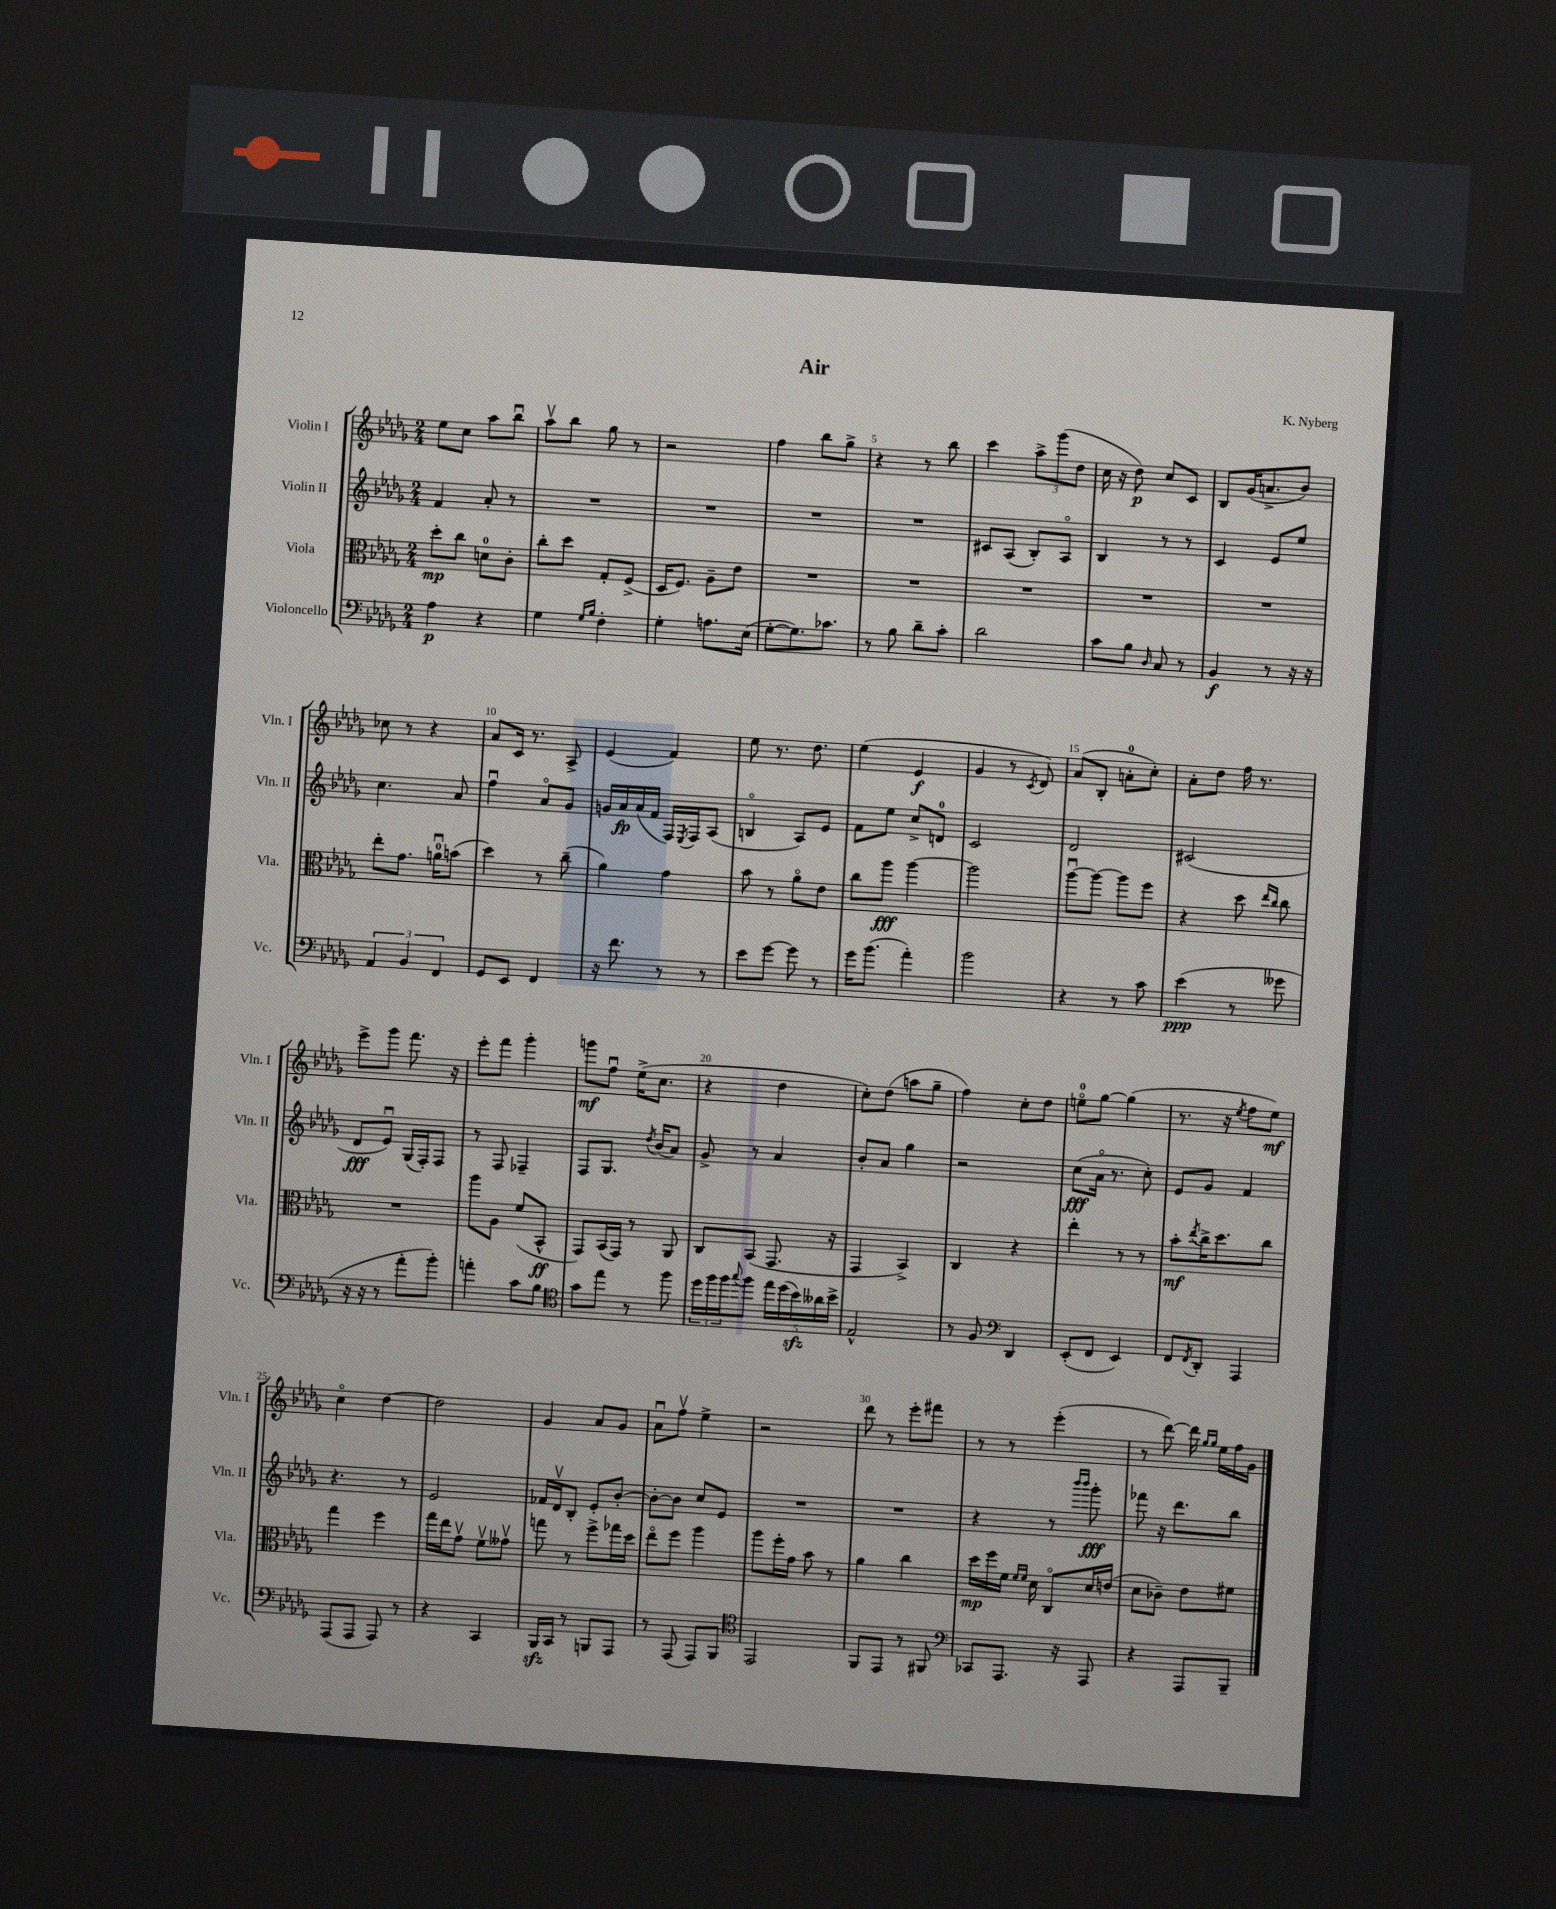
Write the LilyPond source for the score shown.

\header { title = "Air" composer = "K. Nyberg" }
<<
\new StaffGroup <<
\new Staff = "s0" \with { instrumentName = "Violin I" shortInstrumentName = "Vln. I" } {
    \clef treble \key des \major \numericTimeSignature \time 2/4
    ees''8 c''8 aes''8 bes''8\downbow |
    aes''8\upbow bes''8 ges''8 r8 |
    r2 |
    f''4 bes''8 ges''8-> |
    r4 r8 bes''8 |
    c'''4 \tuplet 3/2 { aes''8-> ges'''8( des''8 } |
    c''16 r16 des''8\p) c''8 c'8 |
    bes8 ges'16( a'8.-> bes'8) |
    ces''8 r8 r4 |
    aes'8 c'16 r8. aes8-> |
    ees'4( f'4) |
    ees''8 r8. des''8. |
    ees''4( ees'4\f |
    ges'4 r8 \acciaccatura { c'8 } des'8) |
    aes'8( bes8-. a'8-0-. c''8-.) |
    aes'8-. des''8 f''16 r8. |
    ees'''8-> ges'''8 f'''8. r16 |
    ees'''8-. f'''8 ges'''4-. |
    g'''8\mf f''8\downbow ees''16->( c''8. |
    r4 des''4 |
    c''8-.) des''8( a''8 ges''8-- |
    f''4) c''8-. des''8 |
    e''8-0\flageolet ges''8~ ges''4( |
    r8. r16 \acciaccatura { ees''8 } f''8 ees''8\mf) |
    c''4\flageolet des''4~ |
    des''2 |
    ges'4 aes'8 ges'8 |
    aes'8\downbow f''8\upbow ees''4-> |
    r2 |
    des'''8 r8 ees'''8-. fis'''8 |
    r8 r8 ees'''4-.( |
    r8 des'''8~) des'''16 \grace { ges''16 ges''16 } ees''16 f''16 ges'16 \bar "|." |
}
\new Staff = "s1" \with { instrumentName = "Violin II" shortInstrumentName = "Vln. II" } {
    \clef treble \key des \major \numericTimeSignature \time 2/4
    f'4 aes'8-. r8 |
    R2 |
    R2 |
    R2 |
    R2 |
    cis'8 aes8( bes8-.) aes8\flageolet |
    bes4 r8 r8 |
    c'4 ees'8 ees''8 |
    c''4. aes'8 |
    f''4\downbow aes'8\flageolet ges'8 |
    g'16 aes'16\fp aes'16( f'16 f16) \acciaccatura { ees8 } f16 aes8( |
    b4\flageolet aes8) ees'8 |
    f'8 ees''8 c''8-> d'8-0 |
    c'2 |
    des'2 |
    cis'2( |
    des'8\fff ees'8\downbow) ges16( f16-.) f8 |
    r8 f8 fes4-- |
    f8 ges8. \acciaccatura { des''8 } bes'16( aes'8) |
    ges'8-> r8 aes'4 |
    bes'8-. aes'8 ges''4 |
    r2 |
    c''8\fff( aes'16\flageolet r8. c''8-.) |
    ees'8 ges'8 f'4 |
    r4. r8 |
    ees'2 |
    fes'16 des'16\upbow bes8-. ees'8-. bes'8~-. |
    bes'8~-. bes'8 c''8 ees'8 |
    R2 |
    R2 |
    r4 r8 \grace { bes'''16 bes'''16 } ges'''8-.\fff |
    fes'''8 r16 des'''8. bes''8 \bar "|." |
}
\new Staff = "s2" \with { instrumentName = "Viola" shortInstrumentName = "Vla." } {
    \clef alto \key des \major \numericTimeSignature \time 2/4
    des''8-.\mp c''8 d'8-0 c'8-. |
    c''8-. des''8 ges8-. f8->( |
    des16 f8.) aes8-- ees'8 |
    R2 |
    R2 |
    R2 |
    R2 |
    R2 |
    ees''8-. ges'8. a'16-0\downbow b'8( |
    des''4) r8 c''8--( |
    aes'4) ges'4 |
    bes'8 r8 aes'8\flageolet ees'8 |
    c''8 aes''8\fff aes''4~ |
    aes''2 |
    aes''8~\downbow aes''8~ aes''8 f''8 |
    r4 des''8 \grace { ees''16 c''16 } c''8 |
    R2 |
    aes''8 aes8 f'8( bes,8-^\ff |
    ges,8) bes,16( ges,16) r8 aes,8 |
    c8 bes,8( ges,8. r16 |
    ges,4 bes,4->) |
    c4 r4 |
    ees''4-. r8 r8 |
    bes'8-.\mf \acciaccatura { ees''8 } c''16-> des''8. c''8 |
    ges''4 f''4 |
    ges''16 ees''16 ges'8\upbow f'8\upbow geses'8\upbow |
    g''8 r8 f''8-> ges''16 des''16 |
    ees''8\flageolet f''8 aes''4 |
    aes''8 f''16-. ges'16 bes'8 r8 |
    aes'4 c''4 |
    des''16\mp f''16 f'16 \grace { f'16 f'16 } des'16 c8\flageolet des'16 e'16( |
    des'8 ces'8--) ees'8 fis'8 \bar "|." |
}
\new Staff = "s3" \with { instrumentName = "Violoncello" shortInstrumentName = "Vc." } {
    \clef bass \key des \major \numericTimeSignature \time 2/4
    aes4\p r4 |
    ges4 \grace { ges16 bes16 } f4-. |
    ges4-. a8. ees16( |
    ges8~-. ges8.) ces'8. |
    r8 bes8 des'8-- c'8-. |
    des'2 |
    c'8 bes8 \grace { des16 } c8 r8 |
    bes,4\f r8 r16 r16 |
    \tuplet 3/2 { aes,4 bes,4 f,4 } |
    ges,8 ees,8 f,4 |
    r16 f'8. r8 r8 |
    ees'8 ges'8~ ges'8 r8 |
    ges'16 bes'8.( aes'4-.) |
    bes'2 |
    r4 r8 c'8 |
    ees'4\ppp( r8 geses'8 |
    r16 r16 r8 aes'8-. bes'8-.) |
    a'4-. c'8 bes8 |
    \clef tenor ges'8 ees''8 r8 f''8 |
    \tuplet 3/2 { des''16 f''16 f''16 } \appoggiatura { ges''8 } f''8 \tuplet 5/4 { ees''16 des''16( bes'16\sfz) aeses'16 bes'16-> } |
    ees2-^ |
    r8 f8 \clef bass des,4 |
    ees,8-.( f,8 ees,4) |
    f,8 \acciaccatura { f,8 } des,8-. aes,,4 |
    aes,,8( aes,,8 aes,,8) r8 |
    r4 c,4 |
    bes,,16\sfz c,16 r8 b,,8 aes,,8 |
    r8 aes,,8( aes,,8) bes,,8 |
    \clef tenor ees,2 |
    f,8 ees,8 r8 fis,8 |
    \clef bass ces,8 aes,,8. r16 aes,,8 |
    r4 aes,,8 bes,,8-- \bar "|." |
}
>>
>>
\layout { \context { \Score \override BarNumber.break-visibility = ##(#f #t #t) barNumberVisibility = #(every-nth-bar-number-visible 5) } }
